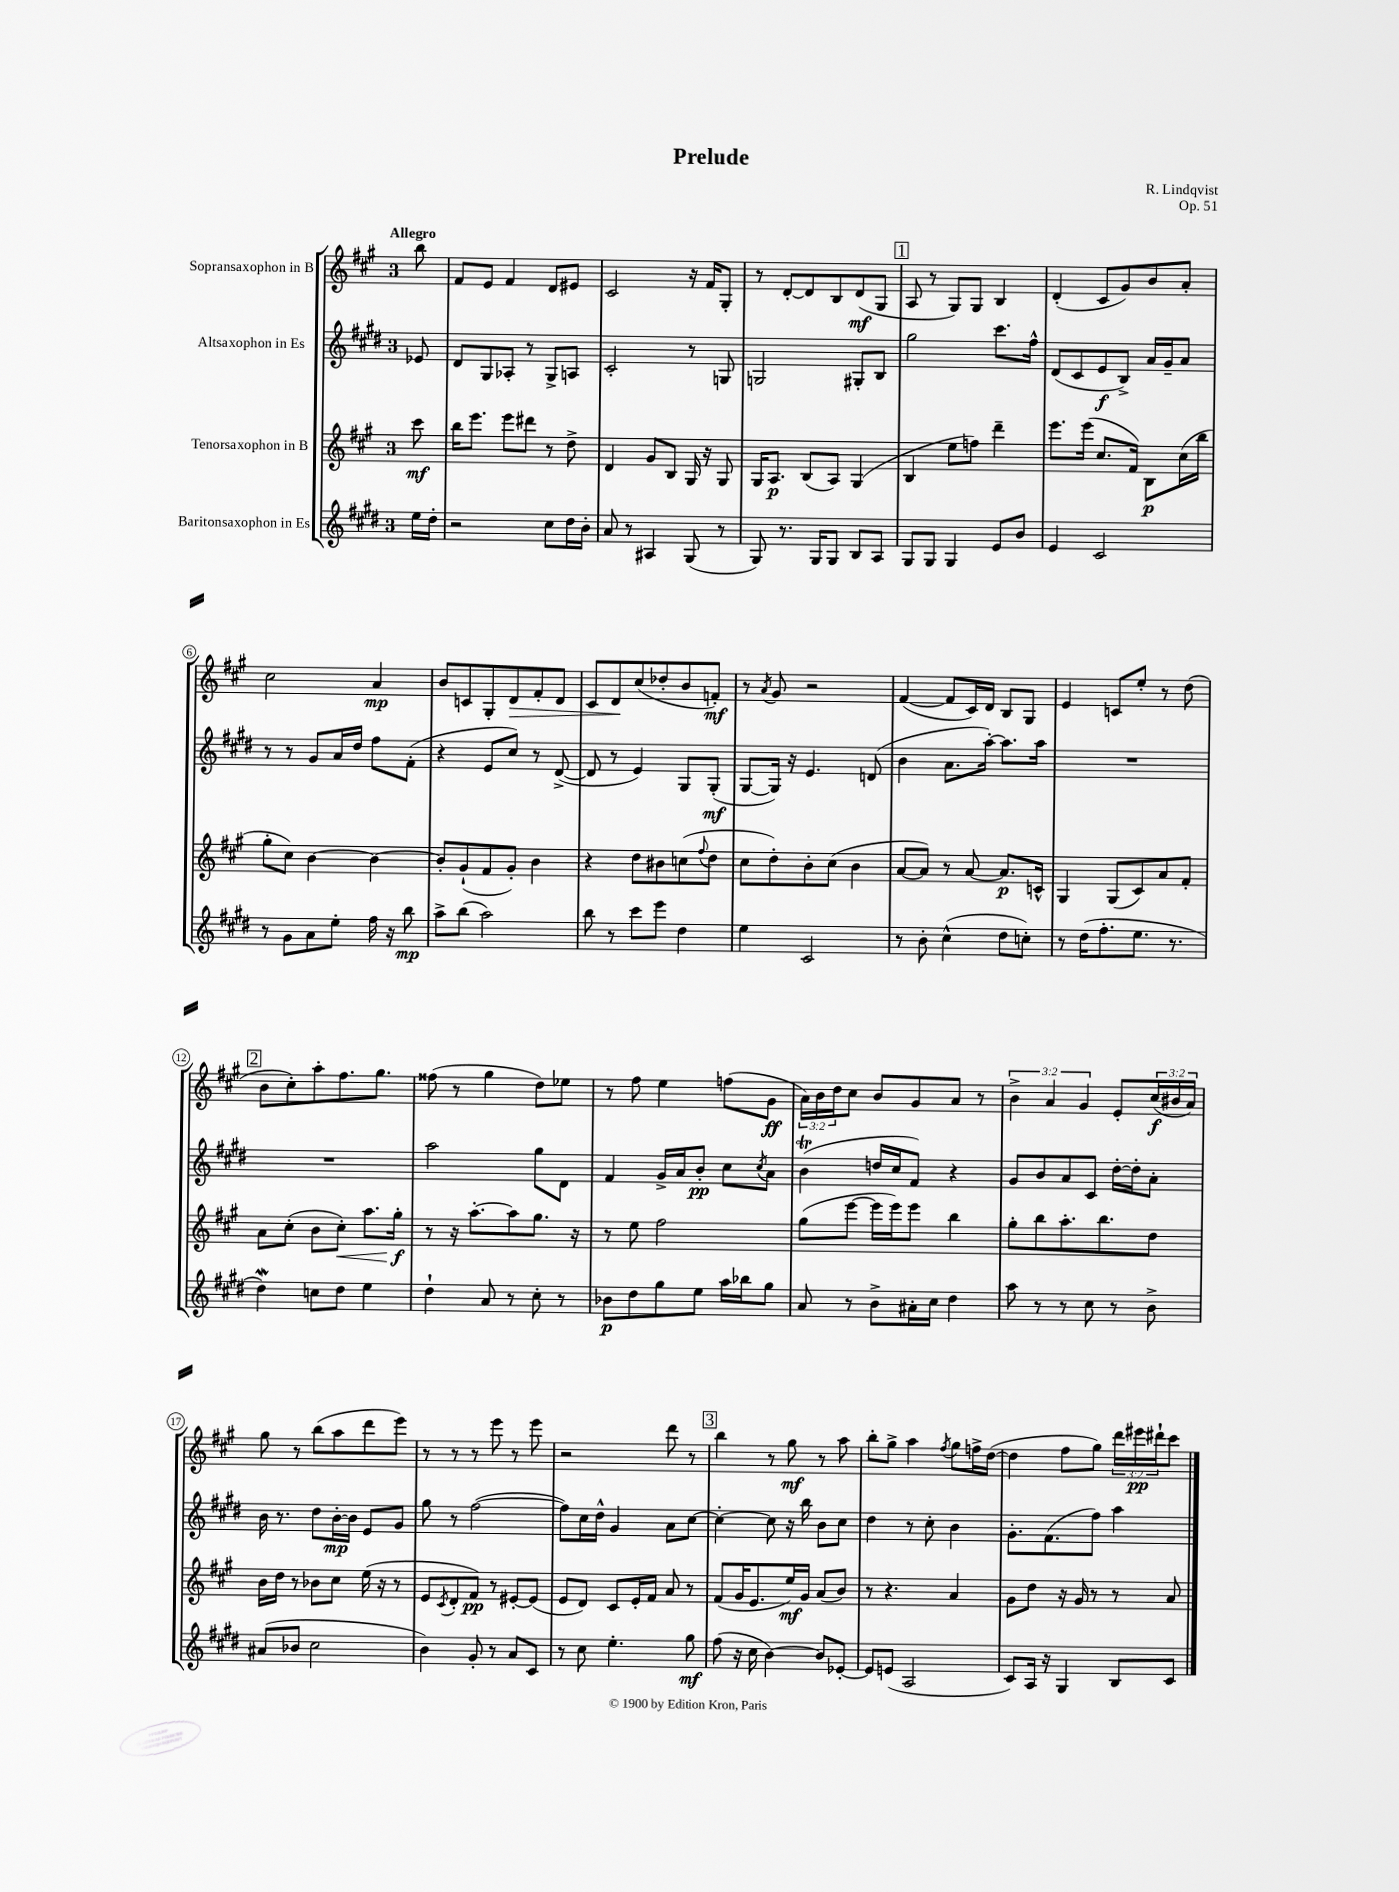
\header { title = "Prelude" composer = "R. Lindqvist" opus = "Op. 51" }
<<
\new StaffGroup <<
\new Staff = "s0" \with { instrumentName = "Sopransaxophon in B" } {
    \clef treble \key a \major \once \override Staff.TimeSignature.style = #'single-digit \time 3/4 \override Staff.TupletNumber.text = #tuplet-number::calc-fraction-text \partial 8 \tempo "Allegro"
    b''8 |
    fis'8 e'8 fis'4 d'8 eis'8 |
    cis'2 r16 fis'16 gis8-. |
    r8 d'8~-. d'8 b8 d'8\mf( gis8 |
    \mark \markup { \box "1" } a8 r8 gis8) gis8 b4 |
    d'4-.( cis'8 gis'8) b'8 a'8-. |
    cis''2 a'4\mp |
    b'8 c'8 gis8-. d'8\> fis'8-. d'8 |
    cis'8 d'8\! cis''8( des''8-. b'8 f'8-.\mf) |
    r8 \acciaccatura { a'8 } gis'8 r2 |
    fis'4~( fis'8 cis'16) d'16 b8 gis8 |
    e'4 c'8 e''8-. r8 d''8( |
    \mark \markup { \box "2" } b'8 cis''8-.) a''8-. fis''8. gis''8. |
    fisis''8( r8 gis''4 d''8) ees''8 |
    r8 fis''8 e''4 f''8( gis'8\ff |
    \tuplet 3/2 { a'16) b'16 d''16 } cis''8 b'8 gis'8 a'8 r8 |
    \tuplet 3/2 { b'4-> a'4 gis'4 } e'8-. \tuplet 3/2 { cis''16\f( bis'16 a'16) } |
    gis''8 r8 b''8( a''8 d'''8 e'''8) |
    r8 r8 r8 e'''8 r8 e'''8 |
    r2 d'''8 r8 |
    \mark \markup { \box "3" } b''4 r8 gis''8\mf r8 a''8 |
    b''8-. gis''8-> a''4 \acciaccatura { fis''8 } gis''8 f''16-> d''16~( |
    d''4 fis''8 gis''8) \tuplet 3/2 { d'''16 eis'''16\pp dis'''16-! } cis'''8 \bar "|." |
}
\new Staff = "s1" \with { instrumentName = "Altsaxophon in Es" } {
    \clef treble \key e \major \once \override Staff.TimeSignature.style = #'single-digit \time 3/4 \partial 8
    ees'8 |
    dis'8 gis8 aes8-. r8 gis8-> a8 |
    cis'2-. r8 g8 |
    g2 gis8-. b8 |
    \mark \markup { \box "1" } gis''2 cis'''8. fis''16-^ |
    dis'8( cis'8 e'8\f b8->) a'16 gis'16-- a'8 |
    r8 r8 gis'8 a'16 dis''16 fis''8 fis'8-.( |
    r4 e'8 cis''8) r8 dis'8~->( |
    dis'8 r8 e'4) gis8 gis8-.\mf( |
    gis8~ gis16) r16 e'4. d'8( |
    b'4 a'8. a''16~-.) a''8. a''16 |
    R2. |
    \mark \markup { \box "2" } R2. |
    a''2 gis''8 dis'8 |
    fis'4 gis'16-> a'16 b'8-.\pp cis''8 \acciaccatura { cis''8 } a'8 |
    b'4\trill( d''16 cis''16 fis'8) r4 |
    gis'8 b'8 a'8 cis'8 dis''16~-. dis''16-. a'8-. |
    b'16 r8. dis''8 b'16~-.\mp b'16 e'8 gis'8 |
    gis''8 r8 fis''2~( |
    fis''8) cis''16 dis''16-^ gis'4 a'8 cis''8~ |
    \mark \markup { \box "3" } cis''4~-. cis''8 r16 b''16 b'8 cis''8 |
    dis''4 r8 cis''8-. b'4 |
    gis'8.-. fis'8.( fis''8) a''4 \bar "|." |
}
\new Staff = "s2" \with { instrumentName = "Tenorsaxophon in B" } {
    \clef treble \key a \major \once \override Staff.TimeSignature.style = #'single-digit \time 3/4 \partial 8
    cis'''8\mf |
    b''16 e'''8. e'''8 dis'''8 r8 d''8-> |
    d'4 gis'8 b8 gis16 r16 gis8 |
    gis16 a8.\p b8( a8) gis4( |
    \mark \markup { \box "1" } b4 e''8 f''8) d'''4-- |
    e'''8. e'''16( cis''8. fis'16) b8\p cis''16( b''16 |
    gis''8-. cis''8) b'4~ b'4~ |
    b'8-. gis'8-!( fis'8 gis'8-.) b'4 |
    r4 d''8 bis'8 c''8( \appoggiatura { fis''8 } d''8 |
    cis''8 d''8-.) b'8-. cis''8( b'4 |
    a'8~ a'8) r8 a'8~ a'8.\p c'16-^ |
    gis4 gis8( cis'8) a'8 fis'8-. |
    \mark \markup { \box "2" } a'8 cis''8-.( b'8 cis''8-.\<) a''8. gis''16-.\f\! |
    r8 r16 a''8.~-. a''8 gis''8. r16 |
    r8 e''8 fis''2 |
    gis''8( e'''8~ e'''16 e'''16) e'''8 b''4 |
    gis''8-. b''8 a''8.-. b''8. d''8 |
    b'16 d''16 r8 bes'8 cis''8 e''16( r16 r8 |
    e'8 \acciaccatura { cis'8 } d'8-. fis'8\pp) r8 eis'8~-. eis'8( |
    e'8 d'8) cis'8 e'16-. fis'16 a'8 r8 |
    \mark \markup { \box "3" } fis'8( gis'16 e'8. e''16\mf) gis'16 a'8( b'8) |
    r8 r4. a'4 |
    gis'8 d''8 r16 gis'16 r8 r8 a'8 \bar "|." |
}
\new Staff = "s3" \with { instrumentName = "Baritonsaxophon in Es" } {
    \clef treble \key e \major \once \override Staff.TimeSignature.style = #'single-digit \time 3/4 \partial 8
    e''16 dis''16-. |
    r2 cis''8 dis''16 b'16-. |
    a'8 r8 ais4 gis8( r8 |
    gis8) r8. gis16 gis8 b8 a8 |
    \mark \markup { \box "1" } gis8 gis8 gis4 e'8 b'8 |
    e'4 cis'2 |
    r8 gis'8 a'8 e''8-. fis''16 r16 b''8\mp |
    a''8-> b''8( a''2) |
    b''8 r8 cis'''8 e'''8 dis''4 |
    e''4 cis'2 |
    r8 b'8-. cis''4-^( dis''8 c''8-.) |
    r8 dis''16( fis''8.-. e''8. r8. |
    \mark \markup { \box "2" } dis''4\mordent) c''8 dis''8 e''4 |
    dis''4-! a'8 r8 cis''8-. r8 |
    bes'8\p dis''8 gis''8 e''8 a''16 bes''16 gis''8 |
    a'8 r8 b'8-> ais'16-. cis''16 dis''4 |
    a''8 r8 r8 cis''8 r8 b'8-> |
    ais'8( bes'8 cis''2 |
    b'4) gis'8-. r8 a'8 cis'8 |
    r8 cis''8 e''4.-. gis''8\mf |
    \mark \markup { \box "3" } fis''8( r16 cis''16 b'4~) b'8 ees'8~-. |
    ees'8 e'8( a2 |
    cis'8) a16 r16 gis4 b8 cis'8 \bar "|." |
}
>>
>>
\layout { \context { \Score \override BarNumber.stencil = #(make-stencil-circler 0.1 0.3 ly:text-interface::print) } }
